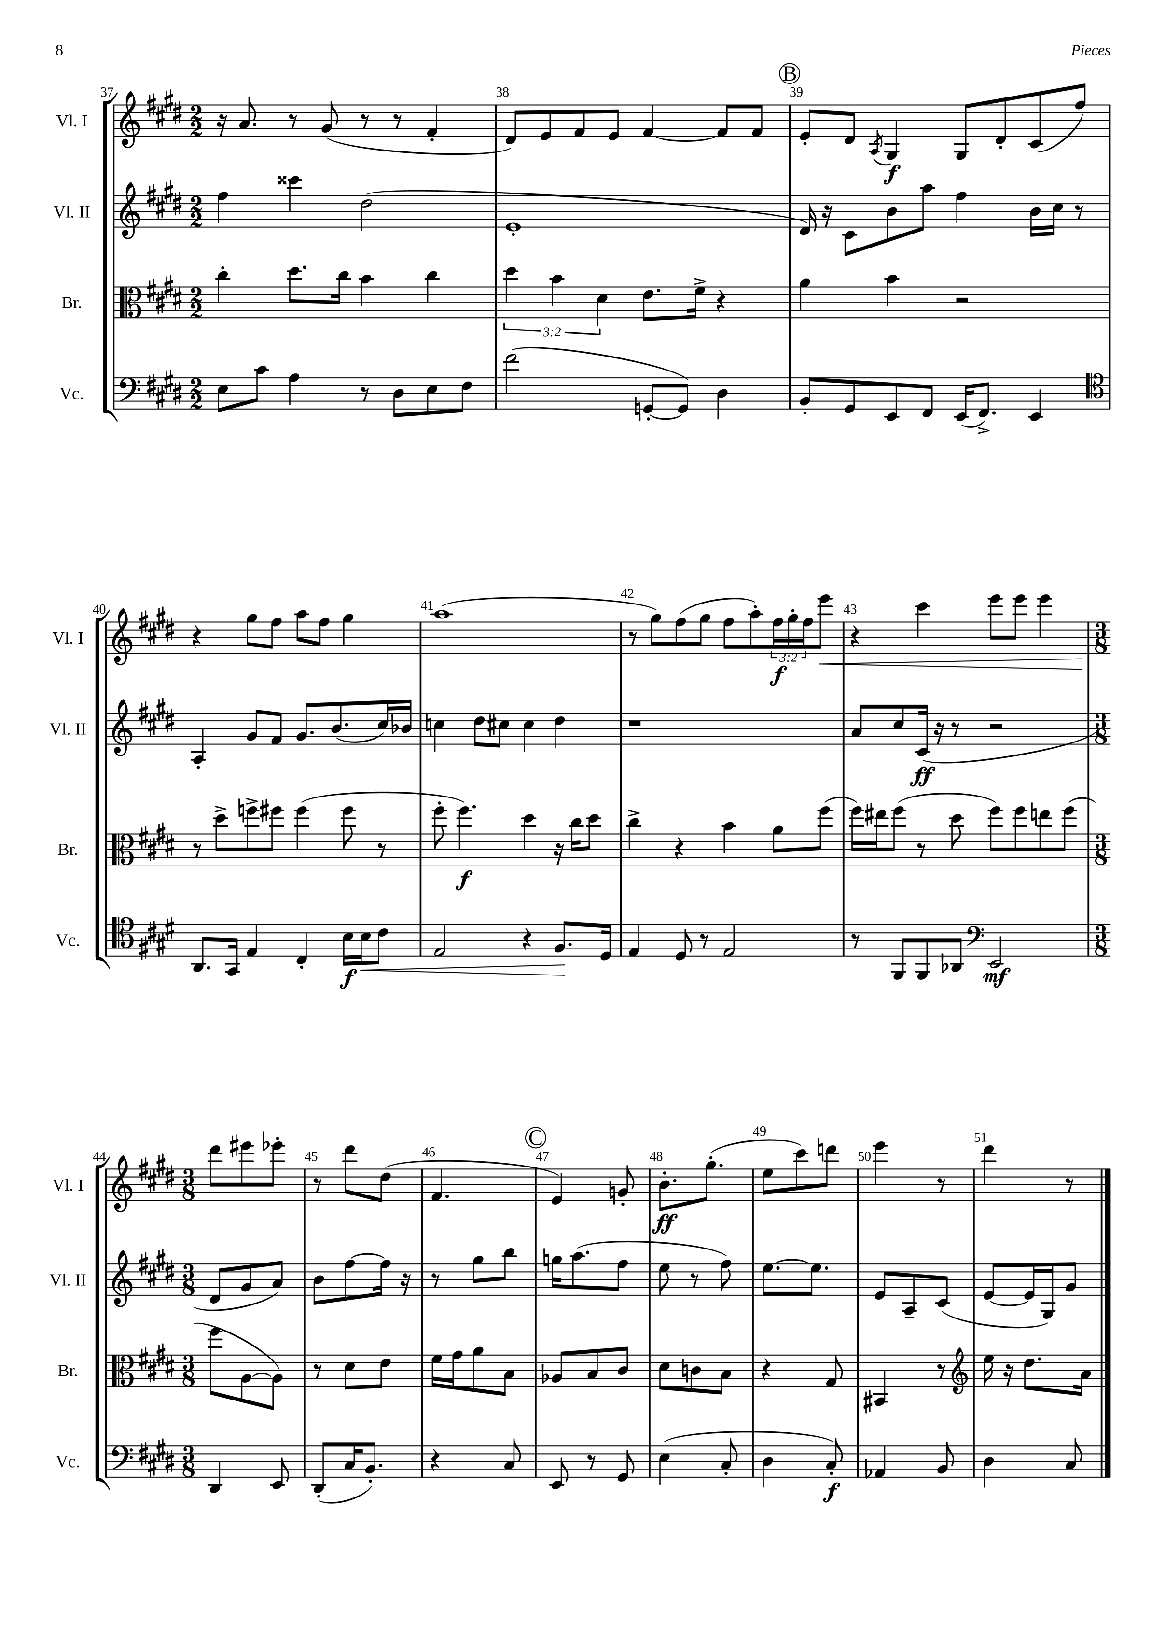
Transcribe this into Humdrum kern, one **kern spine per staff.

**kern	**kern	**kern	**kern
*staff4	*staff3	*staff2	*staff1
*clefF4	*clefC3	*clefG2	*clefG2
*k[f#c#g#d#]	*k[f#c#g#d#]	*k[f#c#g#d#]	*k[f#c#g#d#]
*M2/2	*M2/2	*M2/2	*M2/2
8E	4cc#'	4ff#	16r
.	.	.	8.a
8c#	.	.	.
4A	8.dd#	4ccc##	8r
.	.	.	(8g#
.	16cc#	.	.
8r	4b	(2dd#	8r
8D#	.	.	8r
8E	4cc#	.	4f#'
8F#	.	.	.
=	=	=	=
(2f#	6dd#	1e'	8d#)
.	.	.	8e
.	6b	.	.
.	.	.	8f#
.	6d#	.	.
.	.	.	8e
[8GG'	8.e	.	[4f#
8GG])	.	.	.
.	16f#^	.	.
4D#	4r	.	8f#]
.	.	.	8f#
=	=	=	=
8BB'	4a	16d#)	8e'
.	.	16r	.
8GG#	.	8c#	8d#
.	.	.	8qA
8EE	4b	8b	4G#
8FF#	.	8aa	.
(16EE	2r	4ff#	8G#
8.FF#^)	.	.	.
.	.	.	8d#'
4EE	.	16b	(8c#
.	.	16cc#	.
.	.	8r	8ff#)
=	=	=	=
*clefC4	*	*	*
8.AA	8r	4A'	4r
.	8dd#^	.	.
16GG#	.	.	.
4E	8ff^	8g#	8gg#
.	8ff#	8f#	8ff#
4C#'	(4ff#	8.g#	8aa
.	.	.	8ff#
.	.	(8.b	.
16B	8ff#	.	4gg#
16B	.	.	.
8c#	8r	16cc#)	.
.	.	16b-	.
=	=	=	=
2E	8ff#'	4cc	(1aa
.	4.ff#)	.	.
.	.	8dd#	.
.	.	8cc#	.
4r	4dd#	4cc#	.
8.F#	16r	4dd#	.
.	16cc#	.	.
.	8dd#	.	.
16D#	.	.	.
=	=	=	=
4E	4cc#^	1r	8r
.	.	.	8gg#)
8D#	4r	.	(8ff#
8r	.	.	8gg#
2E	4b	.	8ff#
.	.	.	8aa')
.	8a	.	24ff#
.	.	.	24gg#'
.	.	.	24ff#
.	(8ff#	.	8eee
=	=	=	=
8r	16ff#)	8a	4r
.	16ee#	.	.
8FF#	(8ff#	8cc#	.
8FF#	8r	(16c#	4ccc#
.	.	16r	.
8AA-	8dd#	8r	.
*clefF4	*	*	*
2EE	8ff#)	2r	8eee
.	8ff#	.	8eee
.	8ee	.	4eee
.	(8ff#	.	.
=	=	=	=
*M3/8	*M3/8	*M3/8	*M3/8
4DD#	8ff#	8d#	8ddd#
.	[8A	8g#	8eee#
8EE	8A])	8a)	8eee-'
=	=	=	=
(8DD#'	8r	8b	8r
16C#	8d#	[8ff#	8ddd#
8.BB')	.	.	.
.	8e	16ff#]	(8dd#
.	.	16r	.
=	=	=	=
4r	16f#	8r	4.f#
.	16g#	.	.
.	8a	8gg#	.
8C#	8B	8bb	.
=	=	=	=
8EE	8A-	16gg	4e)
.	.	(8.aa	.
8r	8B	.	.
8GG#	8c#	8ff#	8g'
=	=	=	=
(4E	8d#	8ee	8.b'
.	8c	8r	.
.	.	.	(8.gg#'
8C#'	8B	8ff#)	.
=	=	=	=
4D#	4r	[8.ee	8ee
.	.	.	8ccc#)
.	.	8.ee]	.
8C#')	8G#	.	8ddd
=	=	=	=
4AA-	4BB#	8e	4eee
.	.	8A~	.
8BB	8r	(8c#	8r
=	=	=	=
*	*clefG2	*	*
4D#	16ee	[8e	4ddd#
.	16r	.	.
.	8.dd#	16e]	.
.	.	16G#)	.
8C#	.	8g#	8r
.	16a	.	.
==	==	==	==
*-	*-	*-	*-
